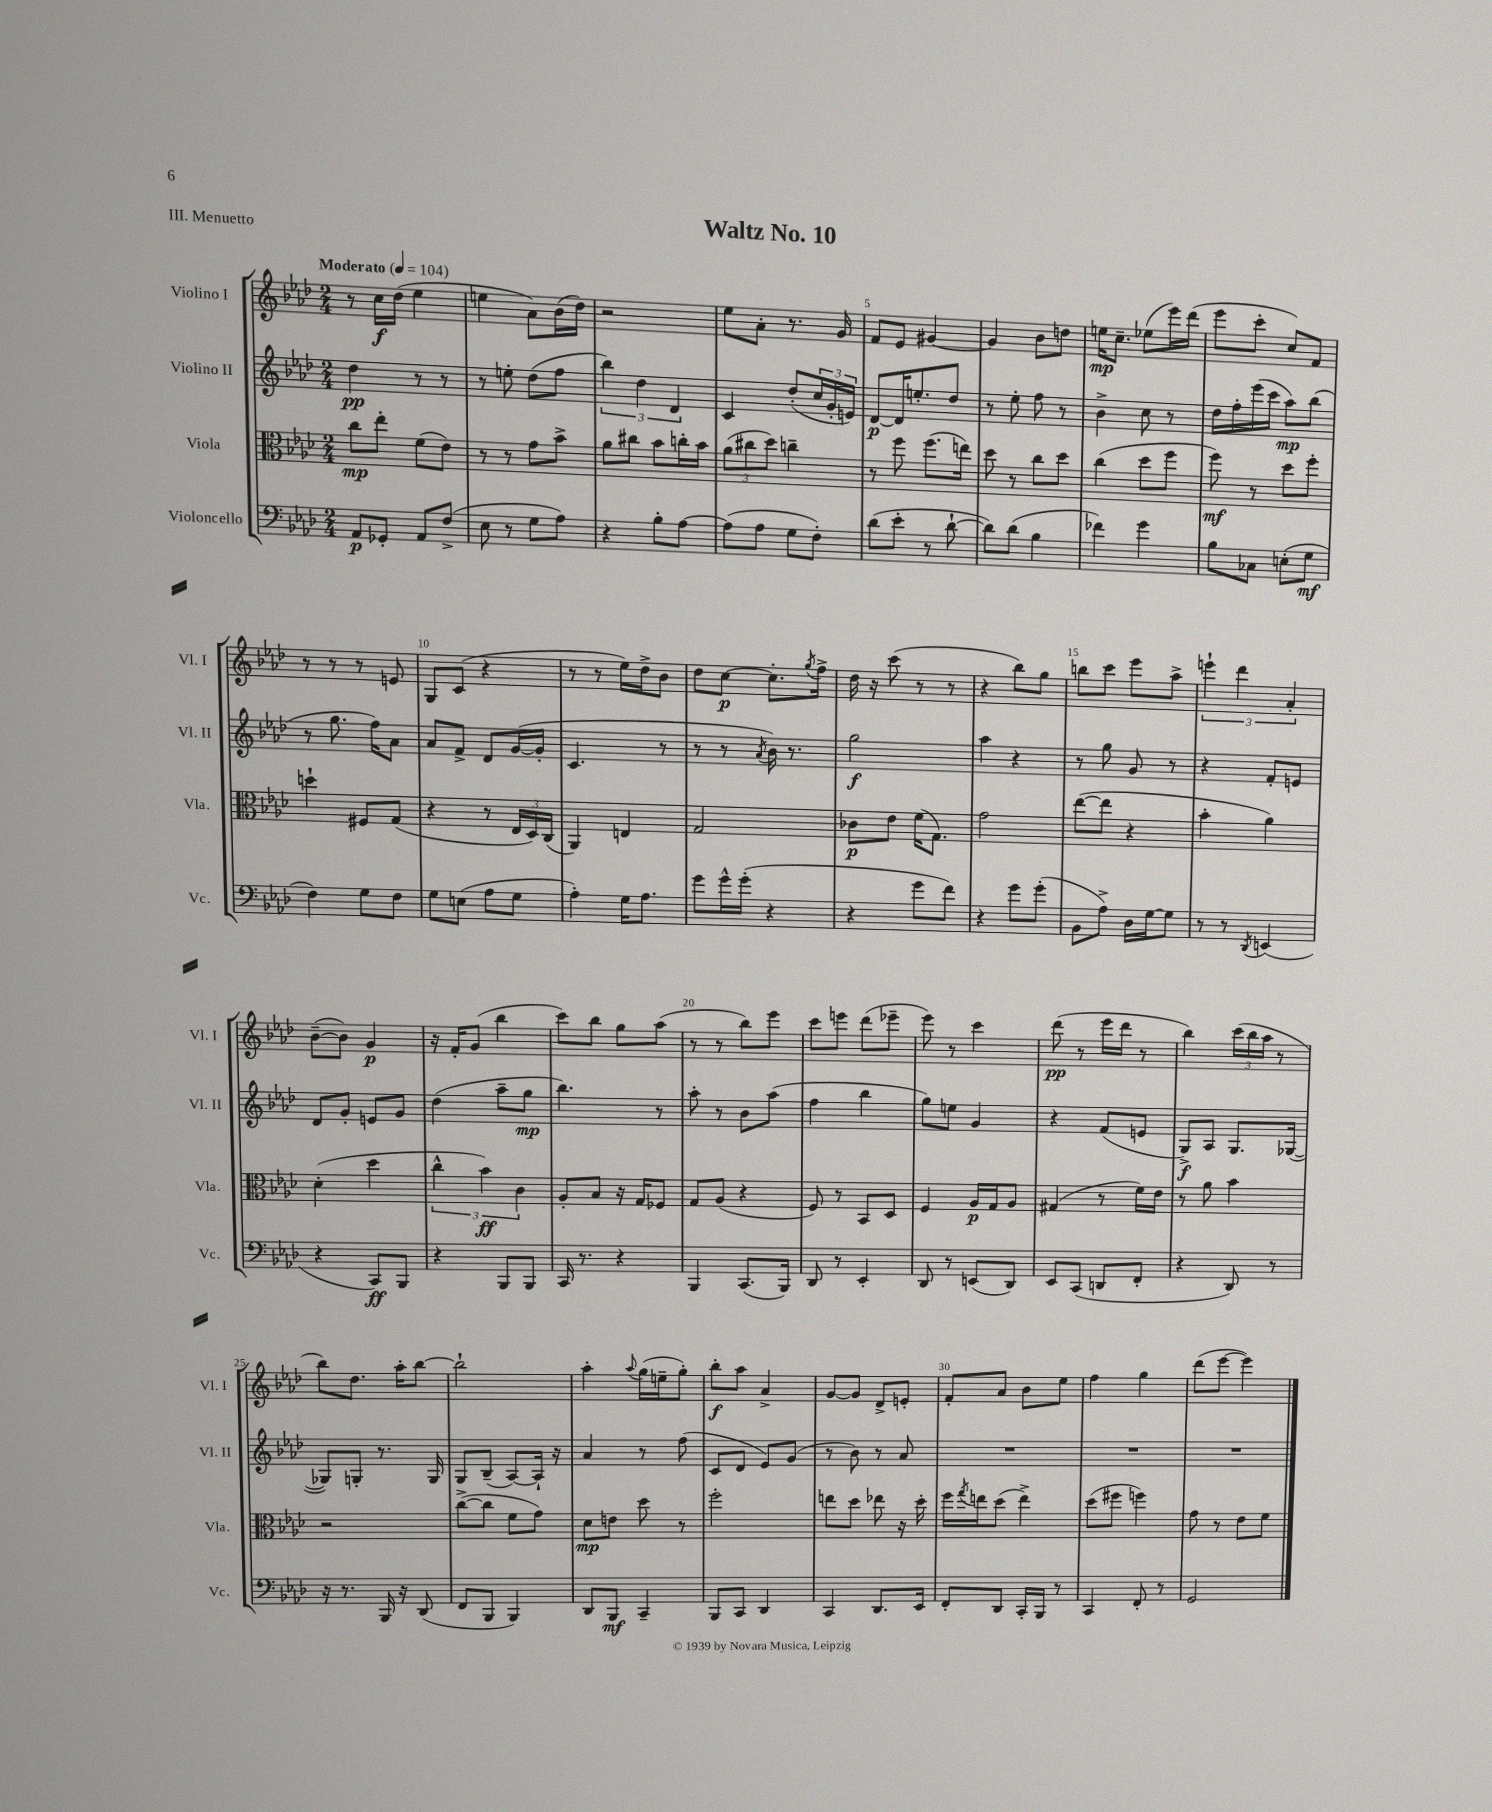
\header { title = "Waltz No. 10" piece = "III. Menuetto" }
<<
\new StaffGroup <<
\new Staff = "s0" \with { instrumentName = "Violino I" shortInstrumentName = "Vl. I" } {
    \clef treble \key aes \major \numericTimeSignature \time 2/4 \tempo "Moderato" 4 = 104
    r8 c''16\f des''16( ees''4 |
    e''4 aes'8) bes'16( des''16) |
    r2 |
    ees''8 aes'8-. r8. g'16 |
    f'8 ees'8 gis'4~ |
    gis'4 bes'8 d''8 |
    e''16\mp c''8.-- ees''8( ees'''16) des'''16( |
    ees'''8 c'''8-. c''8) f'8 |
    r8 r8 r8 e'8 |
    g8 c'8( r4 |
    r8 r8 ees''16) des''16-> bes'8 |
    des''8 c''8~\p c''8.-. \acciaccatura { g''8 } f''16-> |
    des''16 r16 c'''8( r8 r8 |
    r4 bes''8) g''8 |
    b''8 c'''8 ees'''8 aes''8-> |
    \tuplet 3/2 { e'''4-! des'''4 aes'4-. } |
    bes'8~--( bes'8) g'4\p |
    r16 f'16-. g'8( bes''4 |
    c'''8) bes''8 g''8 aes''8( |
    r8 r8 bes''8) ees'''8 |
    c'''8 e'''8 des'''8( ees'''8-- |
    ees'''8) r8 c'''4 |
    des'''8\pp( r8 ees'''16 des'''16 r8 |
    bes''4) \tuplet 3/2 { c'''16( bes''16 aes''16 } r8 |
    bes''8) des''8. aes''16-. bes''8~ |
    bes''2-! |
    aes''4-. \appoggiatura { aes''8 } g''16( e''16-- g''8-.) |
    bes''8-.\f aes''8 aes'4-> |
    g'8~ g'8 des'8-> e'8-. |
    f'8-. aes'8 bes'8 ees''8 |
    f''4 g''4 |
    des'''8( ees'''8~ ees'''4) \bar "|." |
}
\new Staff = "s1" \with { instrumentName = "Violino II" shortInstrumentName = "Vl. II" } {
    \clef treble \key aes \major \numericTimeSignature \time 2/4
    des''4\pp r8 r8 |
    r8 e''8-. des''8( f''8 |
    \tuplet 3/2 { bes''4) des''4 des'4 } |
    c'4 des''8-.( \tuplet 3/2 { c''16 g'16-. e'16) } |
    des'8~\p des'16 e''8.-. des''8 |
    r8 ees''8-. f''8 r8 |
    bes'4-> c''8 r8 |
    des''16 f''16-. ees'''16( c'''16 aes''8\mp) bes''8( |
    r8 g''8. f''16) aes'8 |
    aes'8 f'8-> des'8 g'16~( g'16-. |
    c'4. r8 |
    r8 r8 \acciaccatura { aes'8 } bes'16) r8. |
    g''2\f |
    aes''4 r4 |
    r8 g''8 g'8 r8 |
    r4 f'8-. e'8 |
    des'8 g'8-. e'8 g'8 |
    des''4( aes''8-- g''8\mp |
    bes''4.) r8 |
    aes''8-. r8 bes'8 aes''8( |
    f''4 bes''4 |
    g''8) e''8 g'4 |
    r4 f'8( e'8 |
    g8->\f) aes8 g8. ges16~( |
    ges8) g8-. r8. g16 |
    g8 bes8--( aes8~) aes16-! r16 |
    aes'4 r8 f''8( |
    c'8 des'8 ees'8) g'8( |
    r8 bes'8) r8 aes'8 |
    R2 |
    R2 |
    R2 \bar "|." |
}
\new Staff = "s2" \with { instrumentName = "Viola" shortInstrumentName = "Vla." } {
    \clef alto \key aes \major \numericTimeSignature \time 2/4
    c''8\mp ees''8-. f'8( ees'8) |
    r8 r8 g'8 bes'8-> |
    aes'8 cis''8 bes'8 c''16-. bes'16 |
    \tuplet 3/2 { aes'8( cis''8 des''8) } c''4-- |
    r8 f''8 f''8.( e''16) |
    des''8 r8 c''8 des''8 |
    c''4( des''8 f''8 |
    f''8\mf) r8 des''8 f''8-. |
    d''4-! fis8 g8( |
    r4 r8 \tuplet 3/2 { ees16 des16) c16( } |
    aes,4) e4 |
    g2 |
    ces'8\p ees'8 f'16( g8.) |
    g'2 |
    ees''8~( ees''8 r4 |
    bes'4-. aes'4) |
    des'4-.( des''4 |
    \tuplet 3/2 { c''4-^ bes'4\ff) c'4 } |
    aes8-. bes8 r16 g16 fes8 |
    g8 aes8( r4 |
    f8) r8 bes,8 des8 |
    f4 aes16\p g16 aes8 |
    gis4( r8 f'16) ees'16 |
    r8 aes'8 bes'4 |
    r2 |
    c''8~->( c''8 f'8 g'8) |
    des'8\mp e'8 des''8 r8 |
    f''2-. |
    e''8 des''8 ees''8 r16 des''16-. |
    f''16 \acciaccatura { g''8 } e''16 des''8( e''4->) |
    des''8( fis''8 f''4) |
    g'8 r8 ees'8 f'8 \bar "|." |
}
\new Staff = "s3" \with { instrumentName = "Violoncello" shortInstrumentName = "Vc." } {
    \clef bass \key aes \major \numericTimeSignature \time 2/4
    aes,8\p ges,8-. aes,8 f8->( |
    ees8 r8 g8 aes8) |
    r4 bes8-. aes8~ |
    aes8( aes8 g8 f8-.) |
    des'8( ees'8-. r8 des'8~-! |
    des'8) des'8( bes4 |
    fes'4) g'4 |
    bes8 ces8 e8-.( g8\mf |
    f4) g8 f8 |
    g8 e8( aes8 g8 |
    aes4-.) g16 aes8. |
    g'8 g'16-^ g'16-.( r4 |
    r4 g'8 f'8) |
    r4 g'8 g'8-.( |
    bes,8 aes8->) des16 g16~ g8 |
    r8 r8 \acciaccatura { des,8 } e,4( |
    r4 c,8\ff) bes,,8 |
    r4 bes,,8 bes,,8 |
    c,16 r8. r4 |
    bes,,4 c,8.( bes,,16) |
    des,8 r8 ees,4-. |
    des,8 r8 e,8( des,8) |
    ees,8 c,8( d,8 f,8-. |
    r4 des,8) r8 |
    r16 r8. bes,,16 r16 des,8( |
    f,8 bes,,8 bes,,4) |
    des,8 bes,,8\mf c,4-- |
    bes,,8 c,8 des,4 |
    c,4 des,8. ees,16 |
    f,8-. des,8 c,16-. bes,,16 r8 |
    c,4 f,8-. r8 |
    g,2 \bar "|." |
}
>>
>>
\layout { \context { \Score \override BarNumber.break-visibility = ##(#f #t #t) barNumberVisibility = #(every-nth-bar-number-visible 5) } }
